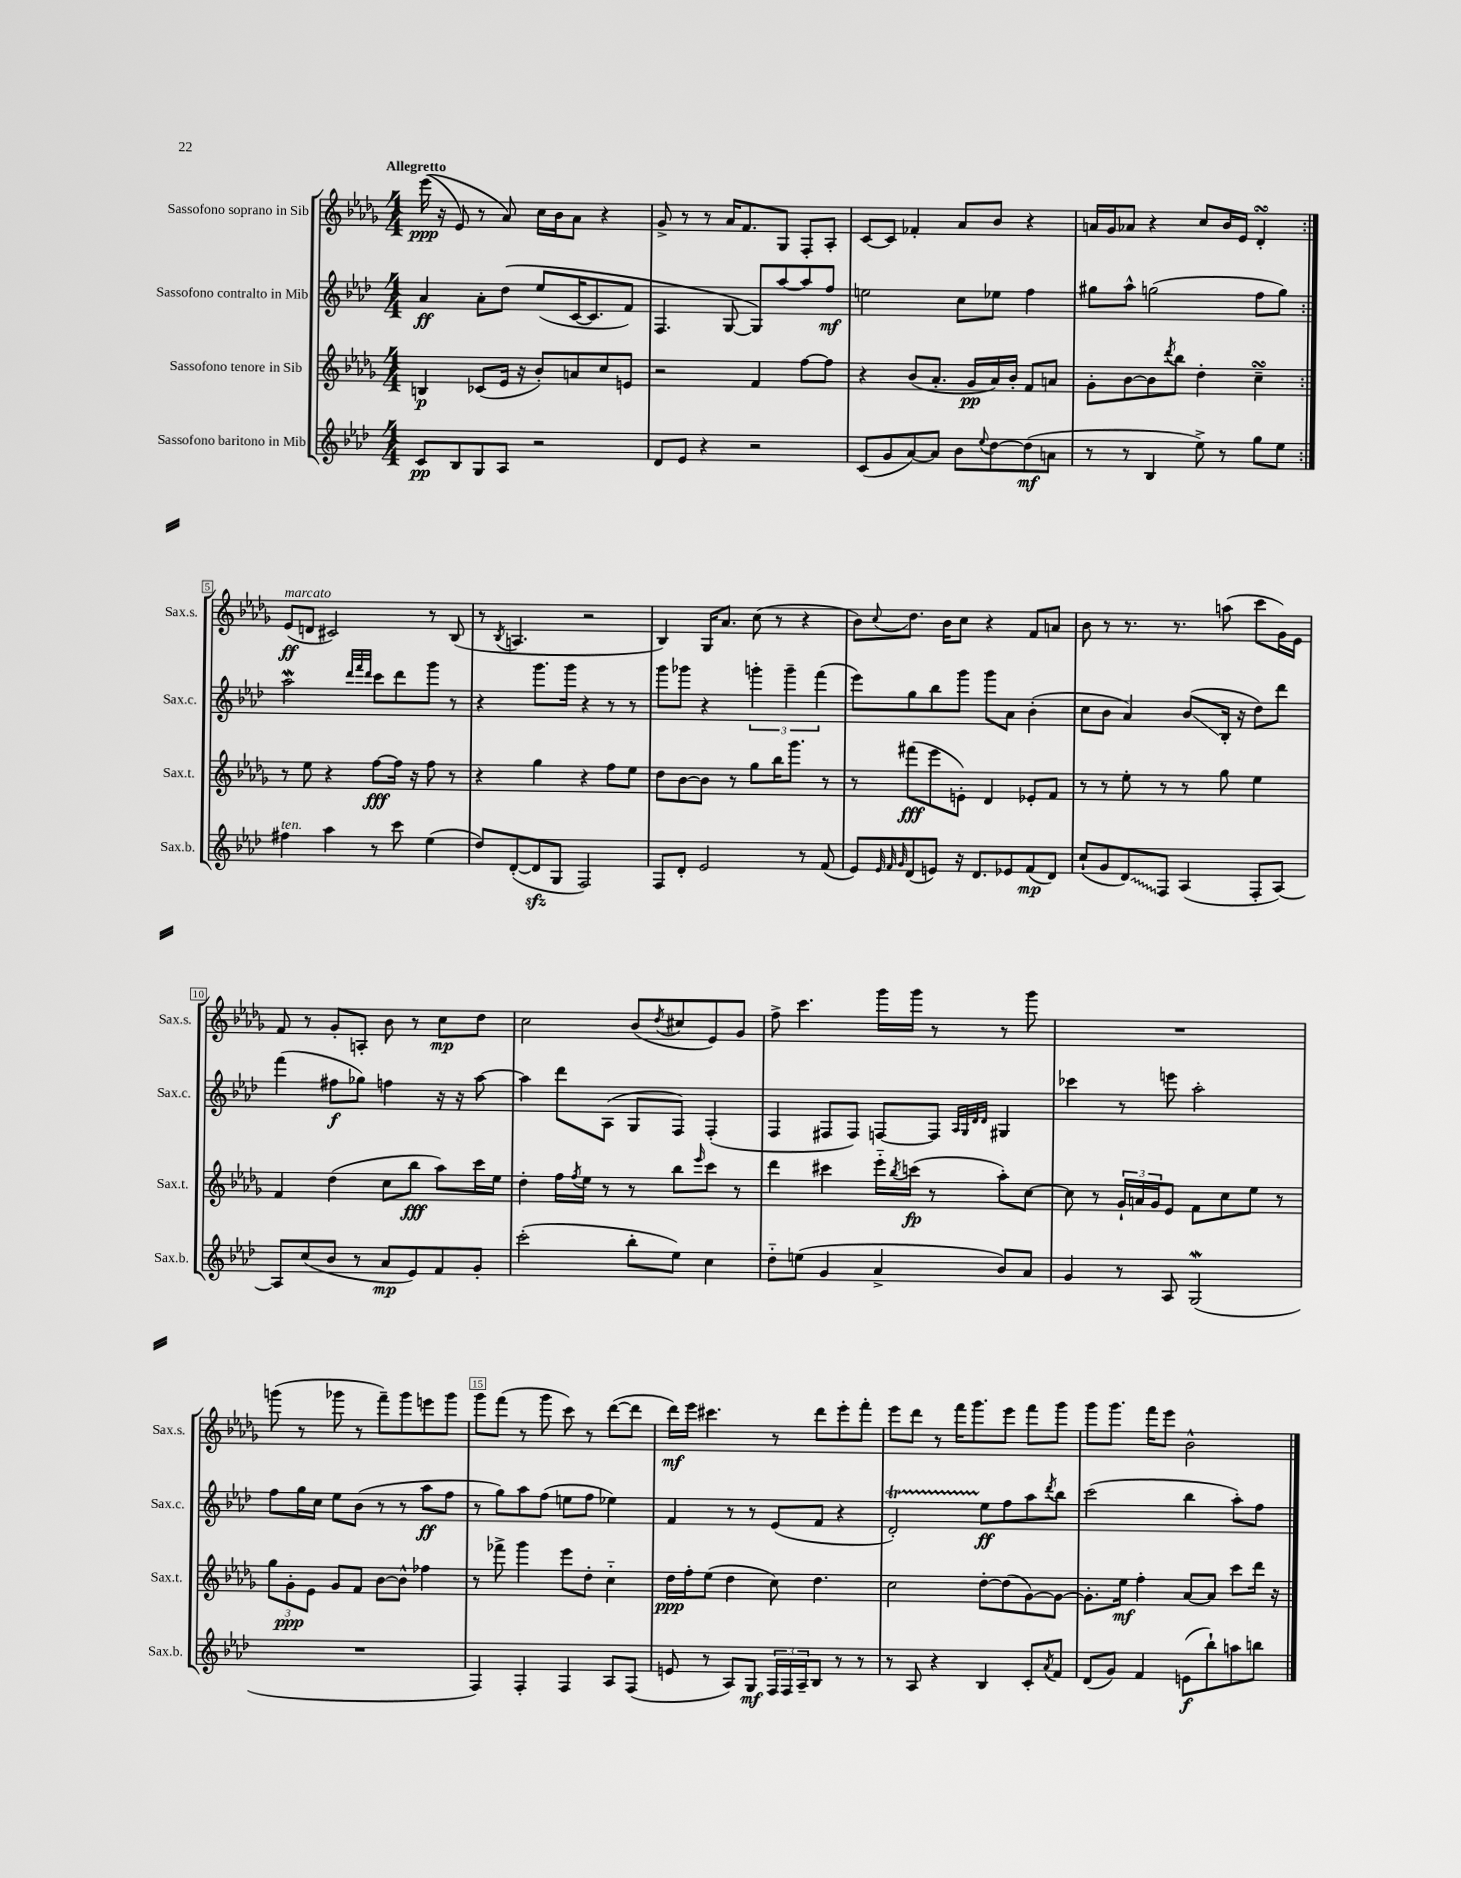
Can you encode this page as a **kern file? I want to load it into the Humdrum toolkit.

**kern	**kern	**kern	**kern
*staff4	*staff3	*staff2	*staff1
*clefG2	*clefG2	*clefG2	*clefG2
*k[b-e-a-d-]	*k[b-e-a-d-g-]	*k[b-e-a-d-]	*k[b-e-a-d-g-]
*M4/4	*M4/4	*M4/4	*M4/4
8c	4B	4a-	&((16eee-
.	.	.	16r
8B-	.	.	8e-)
8G	(8c-	8a-'	8r
8A-	16e-	&(8dd-	8a-&)
.	16r	.	.
2r	8b-')	(8ee-	16cc
.	.	.	16b-
.	8a	[16c	8a-
.	.	8.c]	.
.	8cc	.	4r
.	8e	8f)	.
=	=	=	=
8d-	2r	4.F	8g-^
8e-	.	.	8r
4r	.	.	8r
.	.	[8G	16a-
.	.	.	8.f
2r	4f	8G]&)	.
.	.	[8aa-	8G-
.	[8ff	8aa-]	8F'
.	8ff]	8ff	8A-'
=	=	=	=
(8c	4r	2ee	[8c
8g	.	.	8c]
[8a-)	(8b-	.	4f-'
8a-]	8.a-'	.	.
8b-	.	8cc	8a-
.	16g-	.	.
8qqee-	.	.	.
[8dd-	16a-)	8ee-	8b-
.	16b-'	.	.
(8dd-]	8f	4ff	4r
8a	8a	.	.
=	=	=	=
8r	8g-'	8gg#	16a
.	.	.	16g-
8r	[8b-	8aa-^^	8a-
4B-	8b-]	(2gg	4r
.	8qddd-	.	.
.	8bb-	.	.
8ee-^)	4dd-'	.	8cc
8r	.	.	16b-
.	.	.	16e-
8gg	4cc~	8ff	4d-'
8ee-	.	8gg)	.
=:|!	=:|!	=:|!	=:|!
4ff#	8r	2aa-	(8e-
.	8ee-	.	8d
4aa-	4r	.	2c#)
.	.	32qqddd-	.
.	.	32qqfff	.
.	.	32qqddd-	.
8r	[8ff	8ccc	.
8ccc	16ff]	8ddd-	.
.	16r	.	.
(4ee-	8ff	8ggg	8r
.	8r	8r	(8B-
=	=	=	=
8dd-)	4r	4r	8r
.	.	.	8qB-
([8d-'	.	.	4.A
8d-]	4gg-	8.ggg	.
8G	.	.	.
.	.	16ggg	.
2F)	4r	4r	2r
.	8ff	8r	.
.	8ee-	8r	.
=	=	=	=
8F	8dd-	8ggg	4B-)
8d-'	[8b-	8ggg-	.
2e-	8b-]	4r	16G-
.	.	.	8.a-
.	8r	.	.
.	8gg-	6ggg'	(8cc
.	16bb-	.	8r
.	.	6ggg~	.
.	8.ggg-	.	.
8r	.	.	4r
.	.	(6fff	.
(8f	8r	.	.
=	=	=	=
8e-)	8r	8eee-)	8b-)
32qqe-	.	.	.
32qqf	.	.	.
32qqg	.	.	8qqcc
(8d-	(8fff#	8gg	8.dd-
8e)	8eee-	8bb-	.
.	.	.	16b-
16r	8e')	8ggg	8cc
8.d-	.	.	.
.	4d-	8ggg	4r
8e-	.	8a-	.
(8f	8e-'	(4b-'	8f
8d-)	8f	.	8a
=	=	=	=
(8cc`	8r	8cc	8b-
8g	8r	8b-	8r
8d-)	8ee-'	4a-)	8.r
8F	8r	.	.
.	.	.	8.r
(4A-	8r	(8b-	.
.	8gg-	16B-'	(8aa
.	.	16r	.
8F'	4ee-	8dd-)	8ccc
[8A-)	.	8ddd-	16g-)
.	.	.	16e-
=	=	=	=
8A-]	4f	(4fff	8f
(8cc	.	.	8r
8b-	(4dd-	8ff#	8g-'
8r	.	8gg-)	8A'
8a-	8cc	4ff	8b-
8e-)	8bb-	.	8r
8f	8aa-)	16r	8cc
.	.	16r	.
8g'	16ccc	[8aa-	8dd-
.	16ee-	.	.
=	=	=	=
(2ccc'	4dd-'	4aa-]	2cc
.	16ff	8ddd-	.
.	8qff	.	.
.	16ee-	.	.
.	8r	(8A-	.
8bb-'	8r	8G	(8b-
.	.	.	8qdd-
8ee-)	8bb-	8F)	8cc#
.	16qqeee-	.	.
4cc	8ccc	(4F'	8e-)
.	8r	.	8g-
=	=	=	=
8dd-'~	4ddd-	4F	8ff^
(8ee	.	.	4.ccc
4g	4ccc#	8F#	.
.	.	8F#)	.
4a-^	16eee-'~	[8F	16ggg-
.	8qbb-	.	.
.	(16ccc	.	16ggg-
.	8r	8F]	8r
.	.	32qqA-	.
.	.	32qqG	.
.	.	32qqd-	.
.	.	32qqd-	.
8b-)	8aa-')	4G#	8r
8a-	[8cc	.	8ggg-
=	=	=	=
4g	8cc]	4ccc-	1r
.	8r	.	.
8r	24g-`	8r	.
.	24a	.	.
.	24g-	.	.
8A-	8e-	8eee	.
(2G	8f	2aa-'	.
.	8cc	.	.
.	8ee-	.	.
.	8r	.	.
=	=	=	=
1r	12gg-	8ff	(8ggg
.	12g-'	.	.
.	.	16gg	8r
.	12e-	.	.
.	.	16cc	.
.	8g-	8ee-	8ggg-
.	8f	(8b-	8r
.	[8b-	8r	8fff~)
.	8b-^^]	8r	8ggg-
.	4ff-	8aa-	8eee
.	.	8ff	8ggg-
=	=	=	=
4F)	8r	8r	8ggg-
.	8fff-^	8gg)	(8fff
4F'	4ggg-	8aa-	8r
.	.	(8ff	8ggg-
4F	8eee-	8ee	8ccc)
.	8dd-'	8ff	8r
8A-	4cc'~	4ee-)	([8ddd-
(8F	.	.	8ddd-]
=	=	=	=
8e	16dd-	4f	16ddd-)
.	16ff'	.	16eee-
8r	(8ee-	.	4.ccc#
8A-)	4dd-	8r	.
8G	.	8r	.
24F	8cc)	(8e-	8r
24F	.	.	.
24A-~	.	.	.
8B-	4.dd-	8f	8ddd-
8r	.	4r	8eee-'
8r	.	.	8fff'
=	=	=	=
8r	2cc	2d-')	8eee-
8A-	.	.	8ddd-
4r	.	.	8r
.	.	.	16fff
.	.	.	8.ggg-
4B-	[8dd-'	8ee-	.
.	(8dd-]	8ff	8eee-
8c'	[8g-)	8aa-	8fff
8qa-	.	8qddd-	.
8f	8g-_	8bb-	8ggg-
=	=	=	=
(8d-	8.g-']	(2ccc	8ggg-
8g)	.	.	8.ggg-
.	16ee-	.	.
4f	4ff'	.	.
.	.	.	16fff
.	.	.	8eee-
(8e	[8a-	4bb-	2b-^^
8bb-`)	8a-]	.	.
8aa	8ccc	8aa-')	.
8bb	16ddd-	8ff	.
.	16r	.	.
==	==	==	==
*-	*-	*-	*-
